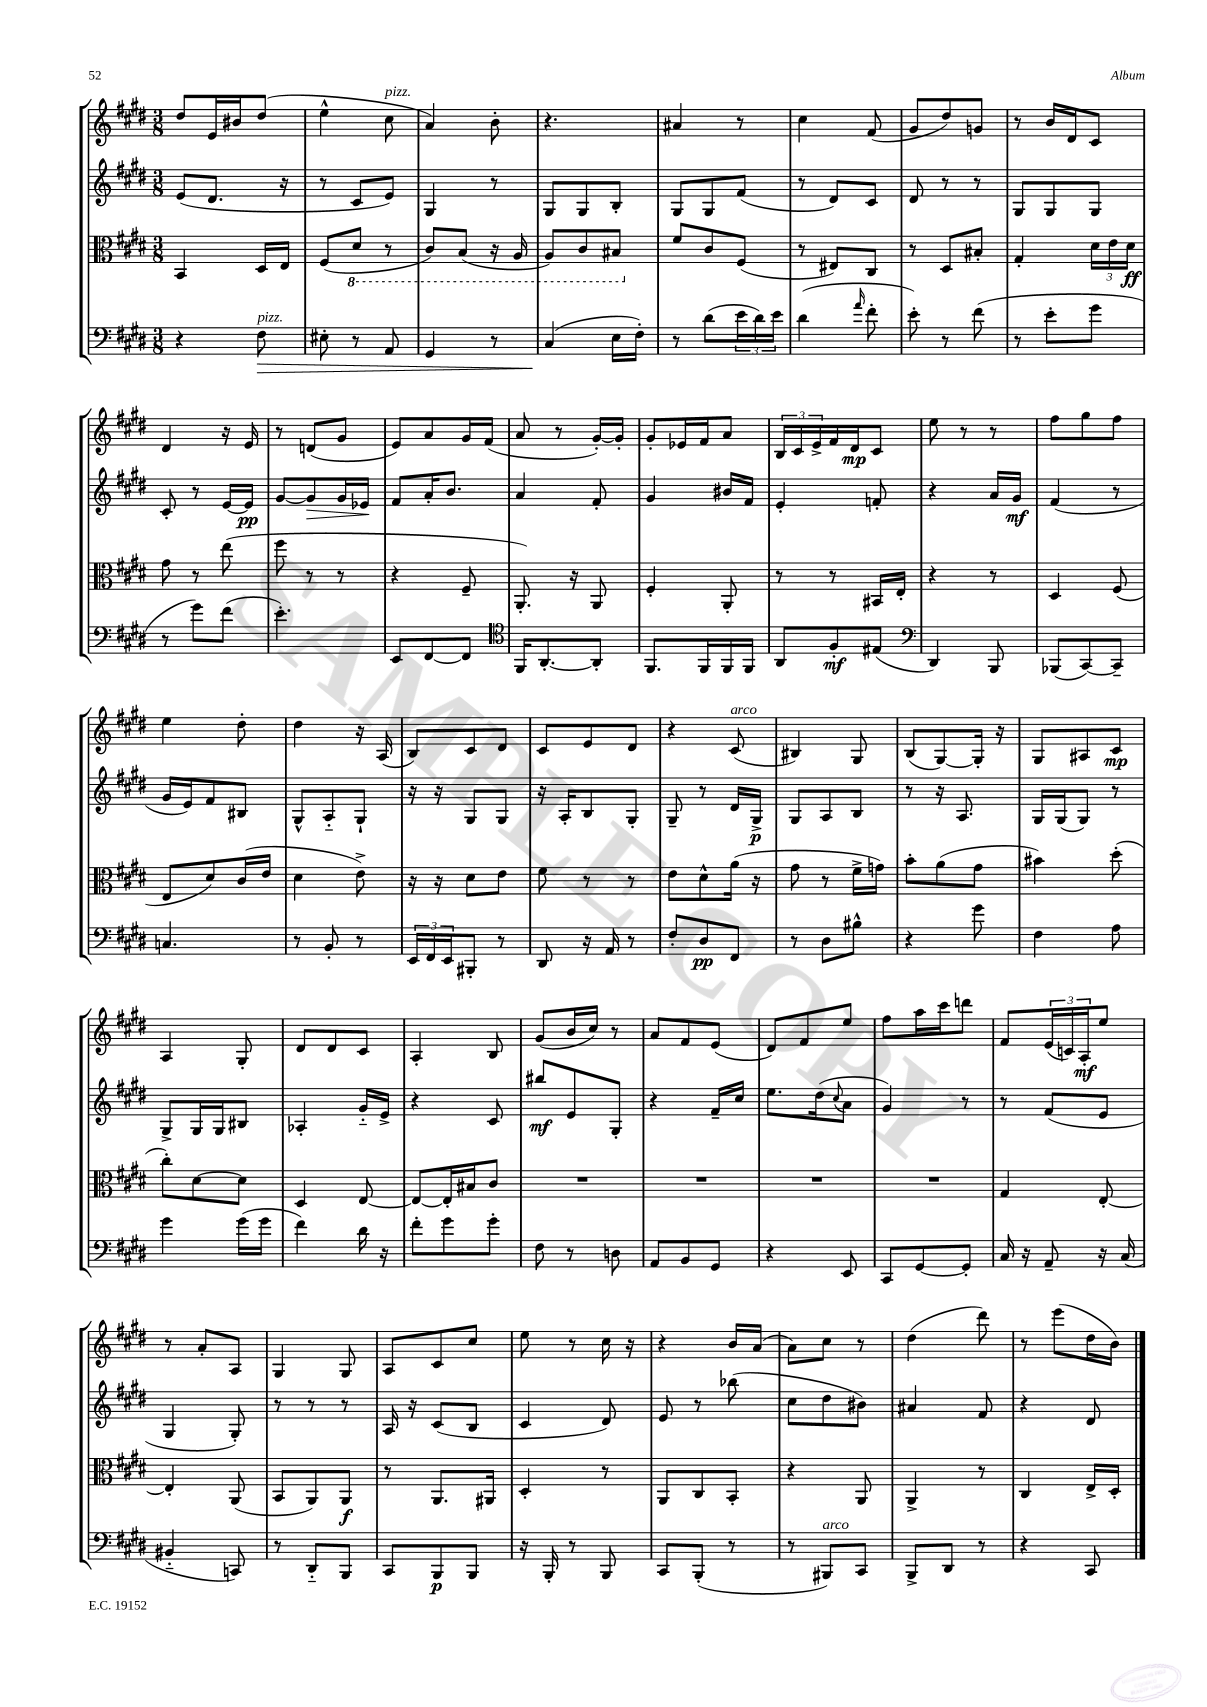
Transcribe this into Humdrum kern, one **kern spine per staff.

**kern	**dynam	**kern	**dynam	**kern	**dynam	**kern	**dynam
*part4	*part4	*part3	*part3	*part2	*part2	*part1	*part1
*staff4	*staff4	*staff3	*staff3	*staff2	*staff2	*staff1	*staff1
*clefF4	*	*clefC3	*	*clefG2	*	*clefG2	*
*k[f#c#g#d#]	*	*k[f#c#g#d#]	*	*k[f#c#g#d#]	*	*k[f#c#g#d#]	*
*M3/8	*	*M3/8	*	*M3/8	*	*M3/8	*
=15	=15	=15	=15	=15	=15	=15	=15
4r	.	4BB/	.	(8e/L	.	8dd#/L	.
.	.	.	.	8.d#/J	.	16e/L	.
.	.	.	.	.	.	16b#X/J	.
!LO:TX:a:i:t=pizz.	!	!	!	!	!	!	!
!	!LO:HP:b	!	!	!	!	!	!
8F#\	>	16D#/LL	.	.	.	(8dd#/J	.
.	.	16E/JJ	.	16r	.	.	.
=16	=16	=16	=16	=16	=16	=16	=16
8E#X'\	.	(8F#/L	.	8r	.	4ee^^\	.
*	*	*8ba	*	*	*	*	*
8r	.	8D#/J	.	8c#/L	.	.	.
!	!	!	!	!	!	!LO:TX:a:i:t=pizz.	!
8AA/	.	8r	.	8e/J)	.	8cc#\	.
=17	=17	=17	=17	=17	=17	=17	=17
4GG#/	.	8C#/L)	.	4G#/	.	4a/)	.
.	.	(8BB/J	.	.	.	.	.
8r	.	16r	.	8r	.	8b'\	.
.	.	16AA/	.	.	.	.	.
=18	=18	=18	=18	=18	=18	=18	=18
(4C#/	.	8AA/L)	.	8G#/L	.	4.r	.
.	.	8C#/	.	8G#/	.	.	.
16E\LL	]	8BB#X/J	.	8B'/J	.	.	.
16F#'\JJ)	.	.	.	.	.	.	.
=19	=19	=19	=19	=19	=19	=19	=19
*	*	*X8ba	*	*	*	*	*
8r	.	8f#/L	.	8G#/L	.	4a#X/	.
(8d#\L	.	8c#/	.	8G#/	.	.	.
24e\L	.	(8F#/J	.	(8f#/J	.	8r	.
24d#\)	.	.	.	.	.	.	.
24e\JJ	.	.	.	.	.	.	.
=20	=20	=20	=20	=20	=20	=20	=20
(4d#\	.	8r	.	8r	.	4cc#\	.
.	.	8E#X/L)	.	8d#/L)	.	.	.
16qqa/	.	.	.	.	.	.	.
8f#'\	.	8C#/J	.	8c#/J	.	(8f#/	.
=21	=21	=21	=21	=21	=21	=21	=21
8e'\)	.	8r	.	8d#/	.	8g#/L	.
8r	.	8D#/L	.	8r	.	8dd#/)	.
(8f#\	.	8B#X'/J	.	8r	.	8gn/J	.
=22	=22	=22	=22	=22	=22	=22	=22
8r	.	4G#'/	.	8G#/L	.	8r	.
8e'\L	.	.	.	8G#/	.	16b/LL	.
.	.	.	.	.	.	16d#/J	.
8g#\J	.	24d#\LL	.	8G#/J	.	8c#/J	.
.	.	24e\	.	.	.	.	.
.	.	24d#\JJ	ff	.	.	.	.
!!LO:LB:g=z
=23	=23	=23	=23	=23	=23	=23	=23
8r	.	8g#\	.	8c#'/	.	4d#/	.
8g#\L)	.	8r	.	8r	.	.	.
(8f#\J	.	(8ee\	.	[16e/LL	.	16r	.
.	.	.	.	16e/JJ]	pp	16e/	.
=24	=24	=24	=24	=24	=24	=24	=24
4.e'\)	.	8ff#\	.	[8g#/L	.	8r	.
!	!	!	!	!	!LO:HP:b	!	!
.	.	8r	.	8g#/]	>	(8dn/L	.
.	.	8r	.	16g#/L	.	8g#/J	.
.	.	.	.	16e-X/JJ	.	.	.
.	.	.	.	.	]	.	.
=25	=25	=25	=25	=25	=25	=25	=25
8EE/L	.	4r	.	8f#/L	.	8e/L)	.
[8FF#/	.	.	.	16a'/K	.	8a/	.
.	.	.	.	8.b/J	.	.	.
8FF#/J]	.	8F#~/	.	.	.	16g#/L	.
.	.	.	.	.	.	(16f#/JJ	.
=26	=26	=26	=26	=26	=26	=26	=26
*clefC4	*	*	*	*	*	*	*
16FF#/KL	.	8.AA'/)	.	4a/	.	8a/	.
[8.AA'/	.	.	.	.	.	.	.
.	.	.	.	.	.	8r	.
.	.	16r	.	.	.	.	.
8AA'/J]	.	8AA/	.	8f#'/	.	[16g#'/LL)	.
.	.	.	.	.	.	16g#'/JJ]	.
=27	=27	=27	=27	=27	=27	=27	=27
8.FF#/L	.	4F#'/	.	4g#/	.	8g#'/L	.
.	.	.	.	.	.	16e-X/L	.
16FF#/L	.	.	.	.	.	16f#/J	.
16FF#/	.	8AA'/	.	16b#X/LL	.	8a/J	.
16FF#/JJ	.	.	.	16f#/JJ	.	.	.
=28	=28	=28	=28	=28	=28	=28	=28
8AA/L	.	8r	.	4e'/	.	24B/LL	.
.	.	.	.	.	.	24c#/	.
.	.	.	.	.	.	24e^/	.
8F#'/	mf	8r	.	.	.	16f#/	.
.	.	.	.	.	.	16d#/J	mp
(8E#X/J	.	16BB#X/LL	.	8fn'/	.	8c#/J	.
.	.	16E'/JJ	.	.	.	.	.
=29	=29	=29	=29	=29	=29	=29	=29
*clefF4	*	*	*	*	*	*	*
4DD#/)	.	4r	.	4r	.	8ee\	.
.	.	.	.	.	.	8r	.
8BBB/	.	8r	.	16a/LL	.	8r	.
.	.	.	.	16g#/JJ	mf	.	.
=30	=30	=30	=30	=30	=30	=30	=30
(8BBB-X/L	.	4D#/	.	(4f#/	.	8ff#\L	.
[8CC#/)	.	.	.	.	.	8gg#\	.
8CC#~/J]	.	(8F#/	.	8r	.	8ff#\J	.
!!LO:LB:g=z
=31	=31	=31	=31	=31	=31	=31	=31
4.Cn/	.	8E/L	.	16g#/LL	.	4ee\	.
.	.	.	.	16e/J)	.	.	.
.	.	8d#/)	.	8f#/	.	.	.
.	.	(16c#/L	.	8B#X/J	.	8dd#'\	.
.	.	16e/JJ	.	.	.	.	.
=32	=32	=32	=32	=32	=32	=32	=32
8r	.	4d#\	.	8G#^^/L	.	4dd#\	.
8BB'/	.	.	.	8A/	.	.	.
8r	.	8e^\)	.	8G#`/J	.	16r	.
.	.	.	.	.	.	(16A/	.
=33	=33	=33	=33	=33	=33	=33	=33
24EE/LL	.	16r	.	16r	.	8B/L)	.
24FF#/	.	.	.	.	.	.	.
.	.	16r	.	16r	.	.	.
24EE/J	.	.	.	.	.	.	.
8BBB#X'/J	.	8d#\L	.	8G#/L	.	8c#/	.
8r	.	8e\J	.	8G#/J	.	8d#/J	.
=34	=34	=34	=34	=34	=34	=34	=34
8DD#/	.	8f#\	.	16r	.	8c#/L	.
.	.	.	.	16A'/KL	.	.	.
16r	.	8r	.	8B/	.	8e/	.
16AA/	.	.	.	.	.	.	.
8r	.	8r	.	8G#'/J	.	8d#/J	.
=35	=35	=35	=35	=35	=35	=35	=35
8F#'/L	.	8e\L	.	8G#~/	.	4r	.
8D#/	pp	8d#^^\	.	8r	.	.	.
!	!	!	!	!	!	!LO:TX:a:i:t=arco	!
8FF#/J	.	(16a\Jk	.	16d#/LL	.	(8c#/	.
.	.	16r	.	16G#^/JJ	p	.	.
=36	=36	=36	=36	=36	=36	=36	=36
8r	.	8g#\	.	8G#/L	.	4B#X/)	.
8D#\L	.	8r	.	8A/	.	.	.
8B#X^^\J	.	16f#^\LL	.	8B/J	.	8G#/	.
.	.	16gn\JJ)	.	.	.	.	.
=37	=37	=37	=37	=37	=37	=37	=37
4r	.	8b'\L	.	8r	.	(8B/L	.
.	.	(8a\	.	16r	.	[8G#/)	.
.	.	.	.	8.A/	.	.	.
8g#\	.	8g#\J	.	.	.	16G#'/Jk]	.
.	.	.	.	.	.	16r	.
=38	=38	=38	=38	=38	=38	=38	=38
4F#\	.	4b#X\)	.	16G#/LL	.	8G#/L	.
.	.	.	.	(16G#/J	.	.	.
.	.	.	.	8G#/J)	.	8A#X/	.
8A\	.	(8dd#'\	.	8r	.	8c#/J	mp
!!LO:LB:g=z
=39	=39	=39	=39	=39	=39	=39	=39
4g#\	.	8cc#'\L)	.	8G#^/L	.	4A/	.
.	.	[8d#\	.	16G#/L	.	.	.
.	.	.	.	16G#/J	.	.	.
(16g#\LL	.	8d#\J]	.	8B#X/J	.	8G#'/	.
16g#\JJ	.	.	.	.	.	.	.
=40	=40	=40	=40	=40	=40	=40	=40
4f#\)	.	4D#/	.	4A-X'/	.	8d#/L	.
.	.	.	.	.	.	8d#/	.
16d#\	.	[8E/	.	16g#/LL	.	8c#/J	.
16r	.	.	.	16e^/JJ	.	.	.
=41	=41	=41	=41	=41	=41	=41	=41
8f#'\L	.	8E/L_	.	4r	.	4A'/	.
8g#\	.	16E'/L]	.	.	.	.	.
.	.	16B#X/J	.	.	.	.	.
8g#'\J	.	8c#/J	.	8c#/	.	8B/	.
=42	=42	=42	=42	=42	=42	=42	=42
8F#\	.	4.r	.	8bb#X/L	mf	(8g#/L	.
8r	.	.	.	8e/	.	16b/L	.
.	.	.	.	.	.	16cc#/JJ)	.
8Dn\	.	.	.	8G#'/J	.	8r	.
=43	=43	=43	=43	=43	=43	=43	=43
8AA/L	.	4.r	.	4r	.	8a/L	.
8BB/	.	.	.	.	.	8f#/	.
8GG#/J	.	.	.	16f#~/LL	.	(8e/J	.
.	.	.	.	16cc#/JJ	.	.	.
=44	=44	=44	=44	=44	=44	=44	=44
4r	.	4.r	.	8.ee\L	.	8d#/L)	.
.	.	.	.	.	.	8f#/	.
.	.	.	.	(16dd#\k	.	.	.
.	.	.	.	8qqcc#/	.	.	.
8EE/	.	.	.	8a\J	.	8ee/J	.
=45	=45	=45	=45	=45	=45	=45	=45
8CC#/L	.	4.r	.	4g#/)	.	8ff#\L	.
[8GG#/	.	.	.	.	.	16aa\L	.
.	.	.	.	.	.	16ccc#\J	.
8GG#'/J]	.	.	.	8r	.	8dddn\J	.
=46	=46	=46	=46	=46	=46	=46	=46
16C#/	.	4G#/	.	8r	.	8f#/L	.
16r	.	.	.	.	.	.	.
8AA~/	.	.	.	(8f#/L	.	(24e/L	.
.	.	.	.	.	.	24cn/)	.
.	.	.	.	.	.	24A'/J	mf
16r	.	[8E'/	.	8e/J	.	8ee/J	.
(16C#/	.	.	.	.	.	.	.
!!LO:LB:g=z
=47	=47	=47	=47	=47	=47	=47	=47
4BB#X/	.	4E'/]	.	4G#/	.	8r	.
.	.	.	.	.	.	8a'/L	.
8CCn/)	.	(8AA/	.	8G#'/)	.	8A/J	.
=48	=48	=48	=48	=48	=48	=48	=48
8r	.	8BB/L	.	8r	.	4G#/	.
8DD#/L	.	8AA/)	.	8r	.	.	.
8BBB/J	.	8AA/J	f	8r	.	8G#/	.
=49	=49	=49	=49	=49	=49	=49	=49
8CC#/L	.	8r	.	16A/	.	8A/L	.
.	.	.	.	16r	.	.	.
8BBB/	p	8.AA/L	.	(8c#/L	.	8c#/	.
8BBB/J	.	.	.	8B/J	.	8cc#/J	.
.	.	16AA#X/Jk	.	.	.	.	.
=50	=50	=50	=50	=50	=50	=50	=50
16r	.	4D#'/	.	4c#/	.	8ee\	.
16BBB'/	.	.	.	.	.	.	.
8r	.	.	.	.	.	8r	.
8BBB/	.	8r	.	8d#/)	.	16cc#\	.
.	.	.	.	.	.	16r	.
=51	=51	=51	=51	=51	=51	=51	=51
8CC#/L	.	8AA/L	.	8e/	.	4r	.
(8BBB'/J	.	8C#/	.	8r	.	.	.
8r	.	8BB'/J	.	(8bb-X\	.	16b/LL	.
.	.	.	.	.	.	(16a/JJ	.
=52	=52	=52	=52	=52	=52	=52	=52
8r	.	4r	.	8cc#\L	.	8a\L)	.
!LO:TX:a:i:t=arco	!	!	!	!	!	!	!
8BBB#X/L)	.	.	.	8dd#\	.	8cc#\J	.
8CC#/J	.	8AA/	.	8b#X\J)	.	8r	.
=53	=53	=53	=53	=53	=53	=53	=53
8BBB^/L	.	4AA^/	.	4a#X/	.	(4dd#\	.
8DD#/J	.	.	.	.	.	.	.
8r	.	8r	.	8f#/	.	8ddd#\)	.
=54	=54	=54	=54	=54	=54	=54	=54
4r	.	4C#/	.	4r	.	8r	.
.	.	.	.	.	.	(8eee\L	.
8CC#/	.	16E^/LL	.	8d#/	.	16dd#\L	.
.	.	16D#'/JJ	.	.	.	16b\JJ)	.
==	==	==	==	==	==	==	==
*-	*-	*-	*-	*-	*-	*-	*-
